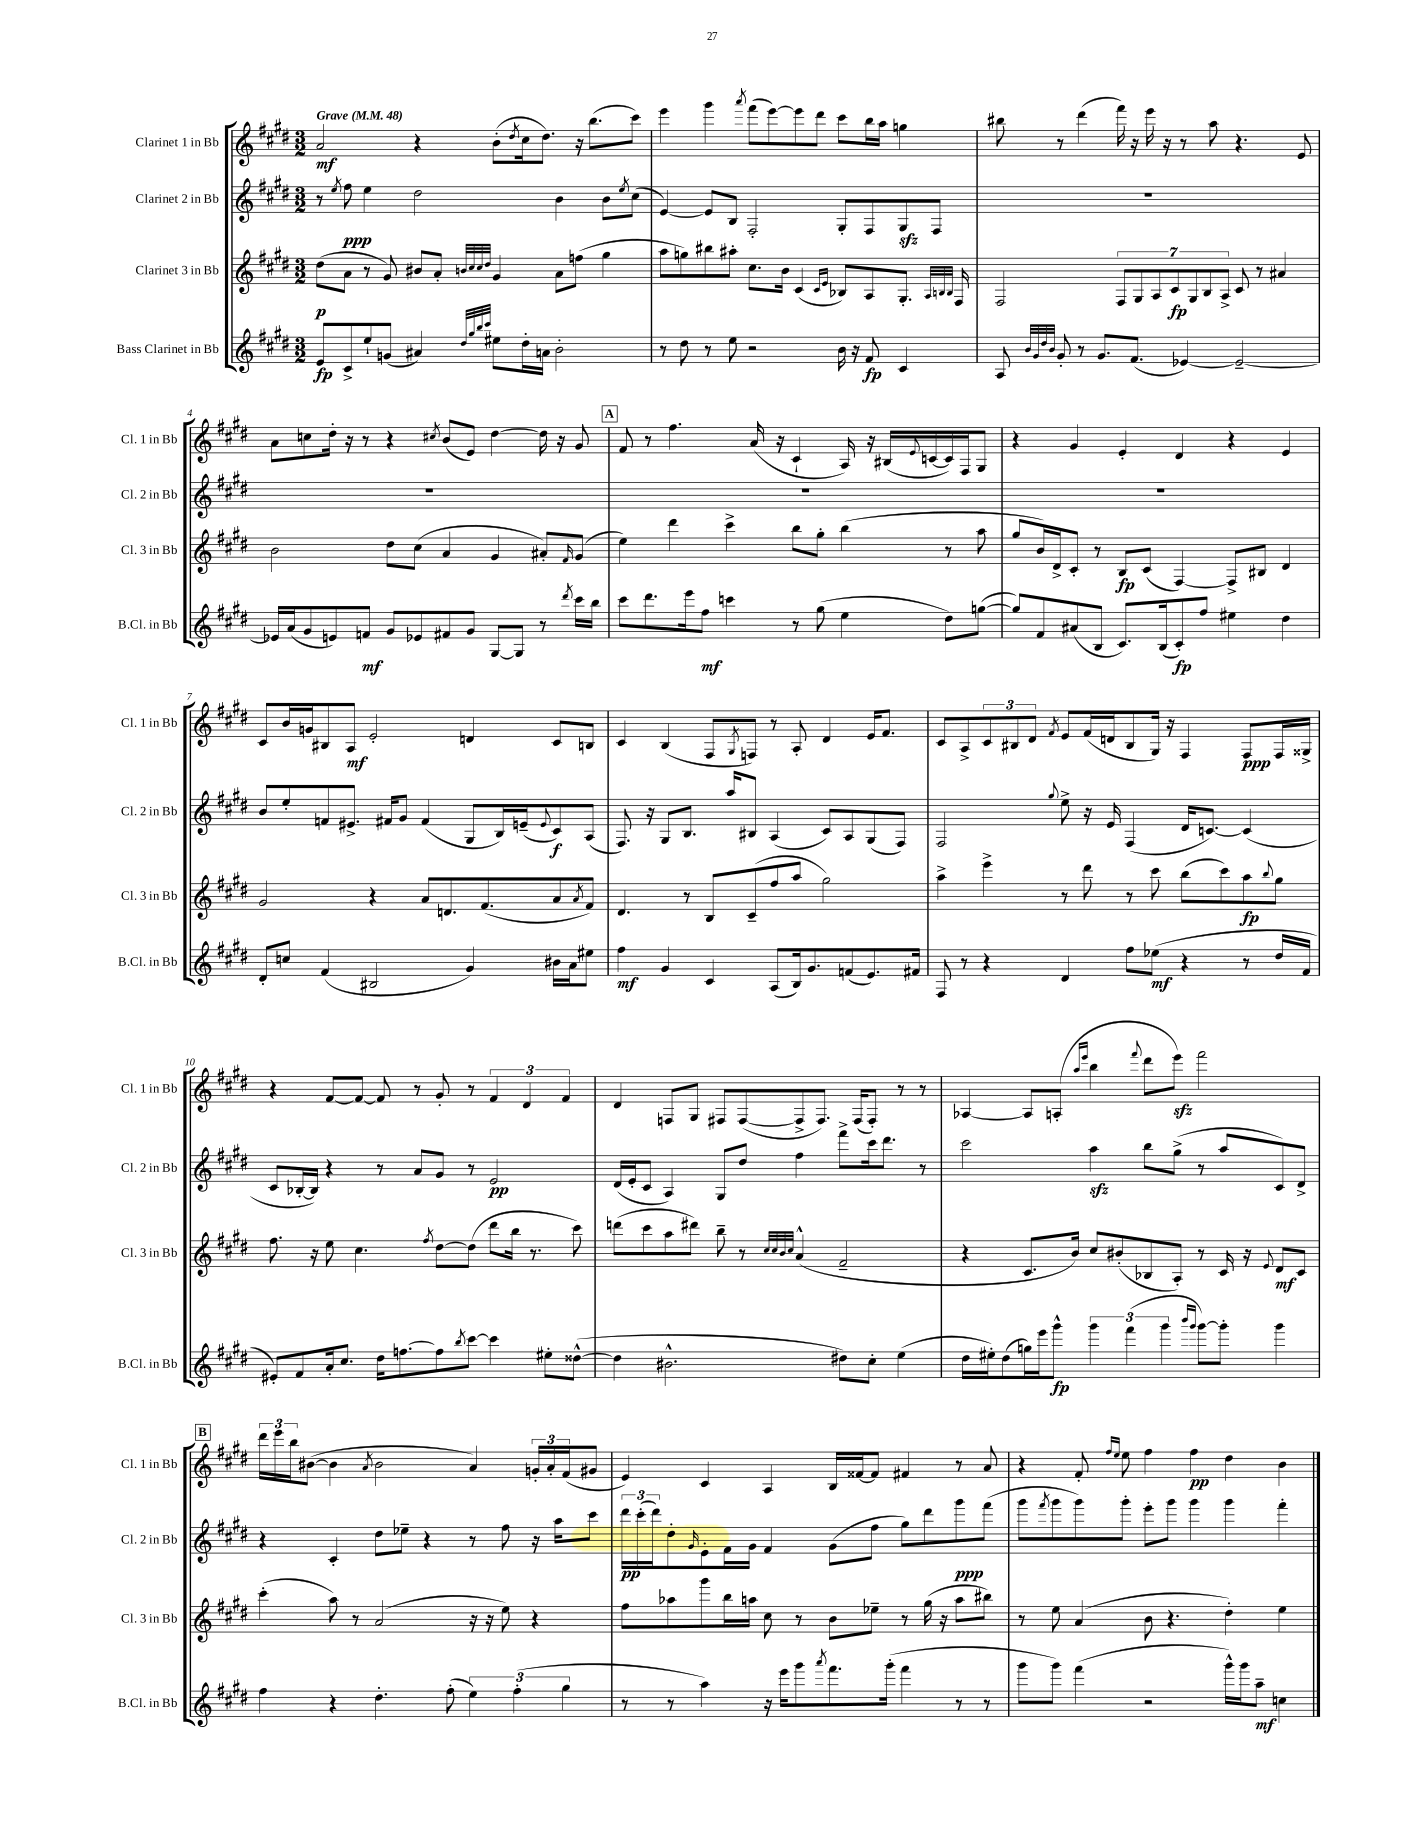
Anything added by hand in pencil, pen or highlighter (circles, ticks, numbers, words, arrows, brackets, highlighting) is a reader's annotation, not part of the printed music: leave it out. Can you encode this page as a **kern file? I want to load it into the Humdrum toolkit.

**kern	**dynam	**kern	**dynam	**kern	**dynam	**kern	**dynam
*part4	*part4	*part3	*part3	*part2	*part2	*part1	*part1
*staff4	*staff4	*staff3	*staff3	*staff2	*staff2	*staff1	*staff1
*I"Bass Clarinet in Bb	*	*I"Clarinet 3 in Bb	*	*I"Clarinet 2 in Bb	*	*I"Clarinet 1 in Bb	*
*I'B.Cl. in Bb	*	*I'Cl. 3 in Bb	*	*I'Cl. 2 in Bb	*	*I'Cl. 1 in Bb	*
*clefG2	*	*clefG2	*	*clefG2	*	*clefG2	*
*k[f#c#g#d#]	*	*k[f#c#g#d#]	*	*k[f#c#g#d#]	*	*k[f#c#g#d#]	*
*M3/2	*	*M3/2	*	*M3/2	*	*M3/2	*
*MM48	*	*MM48	*	*MM48	*	*MM48	*
=1	=1	=1	=1	=1	=1	=1	=1
!	!	!	!	!	!	!LO:TX:a:B:t=Grave	!
8e/L	fp	(8dd#\L	p	8r	.	2a/	mf
.	.	.	.	8qee/	.	.	.
8c#^/	.	8a\J	.	8ff#\	ppp	.	.
8ee`/	.	8r	.	4ee\	.	.	.
(8gn/J	.	8g#/)	.	.	.	.	.
4a#X/)	.	8b#X/L	.	2dd#\	.	4r	.
.	.	8a'/J	.	.	.	.	.
32qqdd#/LLL	.	32qqbn/LLL	.	.	.	.	.
32qqgg#/	.	32qqcc#/	.	.	.	.	.
32qqbb/	.	32qqcc#/	.	.	.	.	.
32qqccc#/JJJ	.	32qqdd#/JJJ	.	.	.	.	.
8ee#X\L	.	4g#/	.	.	.	(8b'\L	.
.	.	.	.	.	.	8qdd#/	.
16dd#'\L	.	.	.	.	.	16cc#\k	.
16an\JJ	.	.	.	.	.	8.dd#\J)	.
2b'\	.	8a\L	.	4b\	.	.	.
.	.	(8ffn\J	.	.	.	16r	.
.	.	.	.	.	.	(8.bb\L	.
.	.	4gg#\	.	8b\L	.	.	.
.	.	.	.	8qee/	.	.	.
.	.	.	.	(8cc#\J	.	8ccc#\J)	.
=2	=2	=2	=2	=2	=2	=2	=2
8r	.	8aa\L	.	[4e/)	.	4eee\	.
8dd#\	.	8ggn\)	.	.	.	.	.
8r	.	8bb#X\	.	8e/L]	.	4ggg#\	.
8ee\	.	8aa#X'\J	.	8B/J	.	.	.
.	.	.	.	.	.	8qaaa/	.
2r	.	8.cc#\L	.	2F#'/	.	(8fff#\L	.
.	.	.	.	.	.	[8eee\)	.
.	.	16b\Jk	.	.	.	.	.
.	.	(4c#/	.	.	.	8eee\]	.
.	.	.	.	.	.	8ddd#\J	.
.	.	16qqc#/LL	.	.	.	.	.
.	.	16qqe/JJ	.	.	.	.	.
16b\	.	8B-X/L)	.	8G#'/L	.	8ccc#\L	.
16r	.	.	.	.	.	.	.
8f#/	fp	8A/	.	8F#/	.	16bb\L	.
.	.	.	.	.	.	16aa\JJ	.
4c#/	.	8.G#'/J	.	8G#zz/	.	4ggn\	.
.	.	.	.	8F#/J	.	.	.
.	.	32qqA/LLL	.	.	.	.	.
.	.	32qqBn/	.	.	.	.	.
.	.	32qqB/JJJ	.	.	.	.	.
.	.	16F#/	.	.	.	.	.
=3	=3	=3	=3	=3	=3	=3	=3
8A/	.	2F#/	.	1.r	.	8bb#X\	.
32qqb/LLL	.	.	.	.	.	.	.
32qqg#/	.	.	.	.	.	.	.
32qqdd#/	.	.	.	.	.	.	.
32qqb/JJJ	.	.	.	.	.	.	.
8g#'/	.	.	.	.	.	8r	.
8r	.	.	.	.	.	(4ddd#\	.
8.g#/L	.	.	.	.	.	.	.
.	.	14F#/L	.	.	.	16fff#\)	.
(8.f#/J	.	.	.	.	.	16r	.
.	.	14G#/	.	.	.	.	.
.	.	.	.	.	.	16eee\	.
.	.	14A/	.	.	.	.	.
.	.	.	.	.	.	16r	.
.	.	14c#/	fp	.	.	.	.
[4e-X/)	.	.	.	.	.	8r	.
.	.	14G#/	.	.	.	.	.
.	.	14B/	.	.	.	.	.
.	.	.	.	.	.	8aa\	.
.	.	14A^/J	.	.	.	.	.
2e-~/_	.	8c#/	.	.	.	4.r	.
.	.	8r	.	.	.	.	.
.	.	4a#X/	.	.	.	.	.
.	.	.	.	.	.	8e/	.
!!LO:LB:g=z
=4	=4	=4	=4	=4	=4	=4	=4
16e-X/LL]	.	2b\	.	1.r	.	8a\L	.
(16a/J	.	.	.	.	.	.	.
8g#/	.	.	.	.	.	8ccn\	.
8en/)	.	.	.	.	.	16dd#'\Jk	.
.	.	.	.	.	.	16r	.
8fn/J	mf	.	.	.	.	8r	.
8g#/L	.	8dd#\L	.	.	.	4r	.
8e-X/	.	(8cc#\J	.	.	.	.	.
.	.	.	.	.	.	8qcc#X/	.
8f#X/	.	4a/	.	.	.	(8b/L	.
8g#/J	.	.	.	.	.	8e/J)	.
[8G#/L	.	4g#/	.	.	.	[4dd#\	.
8G#/J]	.	.	.	.	.	.	.
8r	.	8a#X'/L)	.	.	.	16dd#\]	.
.	.	.	.	.	.	16r	.
8qddd#/	.	16qqf#/	.	.	.	.	.
16ccc#\LL	.	(8g#/J	.	.	.	8g#/	.
16bb\JJ	.	.	.	.	.	.	.
!!LO:REH:place=s1:t=A
=5	=5	=5	=5	=5	=5	=5	=5
8ccc#\L	.	4ee\)	.	1.r	.	8f#/	.
8.ddd#\	.	.	.	.	.	8r	.
.	.	4ddd#\	.	.	.	4.ff#\	.
16eee\k	.	.	.	.	.	.	.
8ff#\J	mf	.	.	.	.	.	.
4cccn\	.	4ccc#^\	.	.	.	.	.
.	.	.	.	.	.	(16a/	.
.	.	.	.	.	.	16r	.
8r	.	8bb\L	.	.	.	4c#`/	.
(8gg#\	.	8gg#'\J	.	.	.	.	.
4ee\	.	(4bb\	.	.	.	16A/)	.
.	.	.	.	.	.	16r	.
.	.	.	.	.	.	(16B#X/LL	.
.	.	.	.	.	.	8qqe/	.
.	.	.	.	.	.	[16cn/	.
8dd#\L)	.	8r	.	.	.	16c/])	.
.	.	.	.	.	.	16F#/J	.
([8ggn\J	.	8aa\	.	.	.	8G#/J	.
=6	=6	=6	=6	=6	=6	=6	=6
8gg/L])	.	8gg#/L	.	1.r	.	4r	.
8f#/	.	16b/L)	.	.	.	.	.
.	.	16d#^/J	.	.	.	.	.
(8a#X/	.	8c#'/J	.	.	.	4g#/	.
8B/J	.	8r	.	.	.	.	.
8.c#/L)	.	8B/L	fp	.	.	4e'/	.
.	.	(8c#/J	.	.	.	.	.
(16B/k	.	.	.	.	.	.	.
8c#'/)	fp	[4F#/)	.	.	.	4d#/	.
8ff#/J	.	.	.	.	.	.	.
4ee#X\	.	8F#^/L]	.	.	.	4r	.
.	.	8B#X/J	.	.	.	.	.
4dd#\	.	4d#/	.	.	.	4e/	.
!!LO:LB:g=z
=7	=7	=7	=7	=7	=7	=7	=7
8d#'/L	.	2g#/	.	8b/L	.	8c#/L	.
8ccn/J	.	.	.	8ee'/	.	16b/L	.
.	.	.	.	.	.	16gn/J	.
(4f#/	.	.	.	8fn/	.	8B#X/	.
.	.	.	.	8.e#X^/J	.	8A/J	mf
2B#X/	.	4r	.	.	.	2e'/	.
.	.	.	.	16f#X/KL	.	.	.
.	.	.	.	8g#/J	.	.	.
.	.	8a/L	.	(4f#/	.	.	.
.	.	8.dn/	.	.	.	.	.
4g#/)	.	.	.	8G#/L	.	4dn/	.
.	.	(8.f#/	.	.	.	.	.
.	.	.	.	16B/L)	.	.	.
.	.	.	.	(16en~/J	.	.	.
.	.	.	.	8qqe/	.	.	.
16b#X\LL	.	8a/	.	8c#/)	f	8c#/L	.
16a\J	.	.	.	.	.	.	.
.	.	8qa/	.	.	.	.	.
8ee#X\J	.	8f#/J)	.	(8A/J	.	8Bn/J	.
=8	=8	=8	=8	=8	=8	=8	=8
4ff#\	mf	4.d#/	.	8.F#/)	.	4c#/	.
.	.	.	.	16r	.	.	.
4g#/	.	.	.	8G#/L	.	(4B/	.
.	.	8r	.	8.B/J	.	.	.
4c#/	.	8B/L	.	.	.	8F#/L	.
.	.	.	.	16aa/KL	.	.	.
.	.	.	.	.	.	8qG#/	.
.	.	(8c#~/	.	8B#X/J	.	8Fn/J)	.
(8A/L	.	8ff#/	.	(4A/	.	8r	.
16B/k)	.	8aa/J	.	.	.	8A'/	.
8.g#/	.	.	.	.	.	.	.
.	.	2gg#\)	.	8c#/L)	.	4d#/	.
(8fn/	.	.	.	8A/	.	.	.
8.e/)	.	.	.	(8G#/	.	16e/KL	.
.	.	.	.	.	.	8.f#/J	.
.	.	.	.	8F#/J)	.	.	.
16f#X/Jk	.	.	.	.	.	.	.
=9	=9	=9	=9	=9	=9	=9	=9
8F#/	.	4aa^\	.	2F#/	.	8c#/L	.
8r	.	.	.	.	.	8A^/	.
4r	.	4eee^\	.	.	.	12c#/	.
.	.	.	.	.	.	12B#X/	.
.	.	.	.	.	.	12d#/J	.
.	.	.	.	8qqgg#/	.	8qf#/	.
4d#/	.	8r	.	8ee^\	.	8e/L	.
.	.	8ddd#\	.	16r	.	(16f#/L	.
.	.	.	.	16e/	.	16dn/J	.
8ff#\L	.	8r	.	(4F#/	.	8B#/	.
(8ee-X\J	mf	8ccc#\	.	.	.	16G#/Jk)	.
.	.	.	.	.	.	16r	.
4r	.	(8bb\L	.	16d#/KL	.	4F#/	.
.	.	.	.	[8.cn/J)	.	.	.
.	.	8ccc#\)	.	.	.	.	.
8r	.	8aa\	fp	(4c/]	.	8F#/L	ppp
.	.	8qqbb/	.	.	.	.	.
16dd#/LL	.	8gg#\J	.	.	.	16F#/L	.
16f#/JJ	.	.	.	.	.	16G##X^/JJ	.
!!LO:LB:g=z
=10	=10	=10	=10	=10	=10	=10	=10
8e#X'/L)	.	8.ff#\	.	8c#/L	.	4r	.
8f#/	.	.	.	[16B-X'/L	.	.	.
.	.	16r	.	16B-/JJ])	.	.	.
16a'/k	.	8ee\	.	4r	.	[8f#/L	.
8.cc#/J	.	.	.	.	.	.	.
.	.	4.cc#\	.	.	.	8f#/J_	.
16dd#\KL	.	.	.	8r	.	8f#/]	.
[8.ffn\	.	.	.	.	.	.	.
.	.	.	.	8a/L	.	8r	.
.	.	8qff#/	.	.	.	.	.
8ff\]	.	[8dd#\L	.	8g#/J	.	8g#'/	.
8qbb/	.	.	.	.	.	.	.
[8ccc#\J	.	(8dd#\J]	.	8r	.	8r	.
4ccc#\]	.	8ddd#\L	.	2e/	pp	6f#/	.
.	.	16bb\Jk	.	.	.	.	.
.	.	.	.	.	.	6d#/	.
.	.	8.r	.	.	.	.	.
8ee#X'\L	.	.	.	.	.	.	.
.	.	.	.	.	.	6f#/	.
([8dd##X^^\J	.	8ccc#\)	.	.	.	.	.
=11	=11	=11	=11	=11	=11	=11	=11
4dd##\]	.	(8dddn\L	.	(16d#/LL	.	4d#/	.
.	.	.	.	16e'/J	.	.	.
.	.	8ccc#\	.	8c#/J	.	.	.
2.b#X^^\	.	8aa\	.	4A/)	.	8Fn/L	.
.	.	8ddd#X\J)	.	.	.	8G#/J	.
.	.	8bb~\	.	8G#/L	.	8F#X/L	.
.	.	8r	.	8dd#/J	.	([8F#/	.
.	.	32qqcc#/LLL	.	.	.	.	.
.	.	32qqcc#/	.	.	.	.	.
.	.	32qqb/	.	.	.	.	.
.	.	32qqcc#/JJJ	.	.	.	.	.
.	.	(4a^^/	.	4ff#\	.	8F#^/]	.
.	.	.	.	.	.	8.F#/J)	.
8dd#X\L)	.	2f#~/	.	8fff#^\L	.	.	.
.	.	.	.	.	.	(16F#/KL	.
8cc#'\J	.	.	.	16ccc#\k	.	8F#'/J)	.
.	.	.	.	8.ddd#\J	.	.	.
(4ee\	.	.	.	.	.	8r	.
.	.	.	.	8r	.	8r	.
=12	=12	=12	=12	=12	=12	=12	=12
16dd#\LL	.	4r	.	2ccc#\	.	[4A-X/	.
16ee#X'\J)	.	.	.	.	.	.	.
(8dd#\	.	.	.	.	.	.	.
16ggn\L)	.	8.c#/L	.	.	.	8A-/L]	.
16eee\J	.	.	.	.	.	.	.
8ggg#^^\J	fp	.	.	.	.	(8An'/J	.
.	.	16b/Jk)	.	.	.	.	.
.	.	.	.	.	.	16qqaa/LL	.
.	.	.	.	.	.	16qqeee/JJ	.
6ggg#\	.	8cc#/L	.	4aazz\	.	4bb\	.
.	.	(8b#X'/	.	.	.	.	.
(6fff#\	.	.	.	.	.	.	.
.	.	.	.	.	.	8qqfff#/	.
.	.	8B-X/	.	8bb\L	.	8ddd#\L	.
6ggg#\	.	.	.	.	.	.	.
.	.	8A'/J)	.	(8gg#^\J	.	8eeezz\J)	.
16qqbbb/LL	.	.	.	.	.	.	.
16qqggg#/JJ	.	.	.	.	.	.	.
[8ggg#\L)	.	8r	.	8r	.	2fff#\	.
8ggg#'\J]	.	16c#/	.	8aa/L	.	.	.
.	.	16r	.	.	.	.	.
.	.	8qqe/	.	.	.	.	.
4ggg#\	.	8d#/L	mf	8c#/)	.	.	.
.	.	8c#/J	.	8d#^/J	.	.	.
!!LO:LB:g=z
!!LO:REH:place=s1:t=B
=13	=13	=13	=13	=13	=13	=13	=13
4ff#\	.	(4ccc#'\	.	4r	.	24ddd#\LL	.
.	.	.	.	.	.	24eee\	.
.	.	.	.	.	.	24bb\J	.
.	.	.	.	.	.	([8b#X\J	.
4r	.	8aa\)	.	4c#'/	.	4b#\]	.
.	.	8r	.	.	.	.	.
.	.	.	.	.	.	8qa/	.
4.dd#'\	.	(2a/	.	8dd#\L	.	2b#\	.
.	.	.	.	8ee-X~\J	.	.	.
.	.	.	.	4r	.	.	.
(8ff#'\	.	.	.	.	.	.	.
6ee\)	.	16r	.	8r	.	4a/)	.
.	.	16r	.	.	.	.	.
.	.	8ee\)	.	8ff#\	.	.	.
(6ff#'\	.	.	.	.	.	.	.
.	.	4r	.	16r	.	24gn'/LL	.
.	.	.	.	.	.	24a'/	.
.	.	.	.	16aa\KL	.	.	.
6gg#\	.	.	.	.	.	(24f#/J	.
.	.	.	.	8ccc#\J	.	8g#X/J	.
=14	=14	=14	=14	=14	=14	=14	=14
8r	.	8ff#\L	.	24ddd#\LL	pp	4e/)	.
.	.	.	.	(24ccc#'\	.	.	.
.	.	.	.	24ddd#\J)	.	.	.
8r	.	8aa-X\	.	8dd#'\	.	.	.
.	.	.	.	16qqg#/	.	.	.
4aa\)	.	8ggg#\	.	8e'\	.	4c#/	.
.	.	16bb\L	.	16f#\L	.	.	.
.	.	16aan\JJ	.	16g#\JJ	.	.	.
16r	.	8cc#\	.	4f#/	.	4A/	.
16eee\KL	.	.	.	.	.	.	.
8ggg#\	.	8r	.	.	.	.	.
8qaaa/	.	.	.	.	.	.	.
8.fff#\	.	8b\L	.	(8g#\L	.	16B/LL	.
.	.	.	.	.	.	[16f##X/J	.
.	.	8ee-X~\J	.	8ff#\J	.	8f##/J]	.
(16ggg#'\Jk	.	.	.	.	.	.	.
4fff#\	.	8r	.	8gg#\L)	.	4f#X/	.
.	.	(16gg#\	.	8ddd#\	.	.	.
.	.	16r	.	.	.	.	.
8r	.	8aa\L	.	8ggg#\	ppp	8r	.
8r	.	8bb#X\J)	.	(8fff#\J	.	8a/	.
=15	=15	=15	=15	=15	=15	=15	=15
8ggg#\L	.	8r	.	8ggg#\L	.	4r	.
.	.	.	.	8qfff#/	.	.	.
8ggg#\J)	.	8ee\	.	8ggg#\	.	.	.
(4fff#\	.	(4a/	.	8ggg#\)	.	8f#'/	.
.	.	.	.	.	.	16qqff#/LL	.
.	.	.	.	.	.	16qqee/JJ	.
.	.	.	.	8ggg#'\J	.	8ee\	.
2r	.	8b\	.	8eee'\L	.	4ff#\	.
.	.	4.r	.	8ggg#\J	.	.	.
.	.	.	.	4ggg#\	.	4ff#\	pp
16ggg#^^\LL)	.	4dd#'\)	.	4ggg#\	.	4dd#\	.
16ggg#\J	.	.	.	.	.	.	.
8aa~\J	mf	.	.	.	.	.	.
4ccn\	.	4ee\	.	4fff#'\	.	4b\	.
==	==	==	==	==	==	==	==
*-	*-	*-	*-	*-	*-	*-	*-
